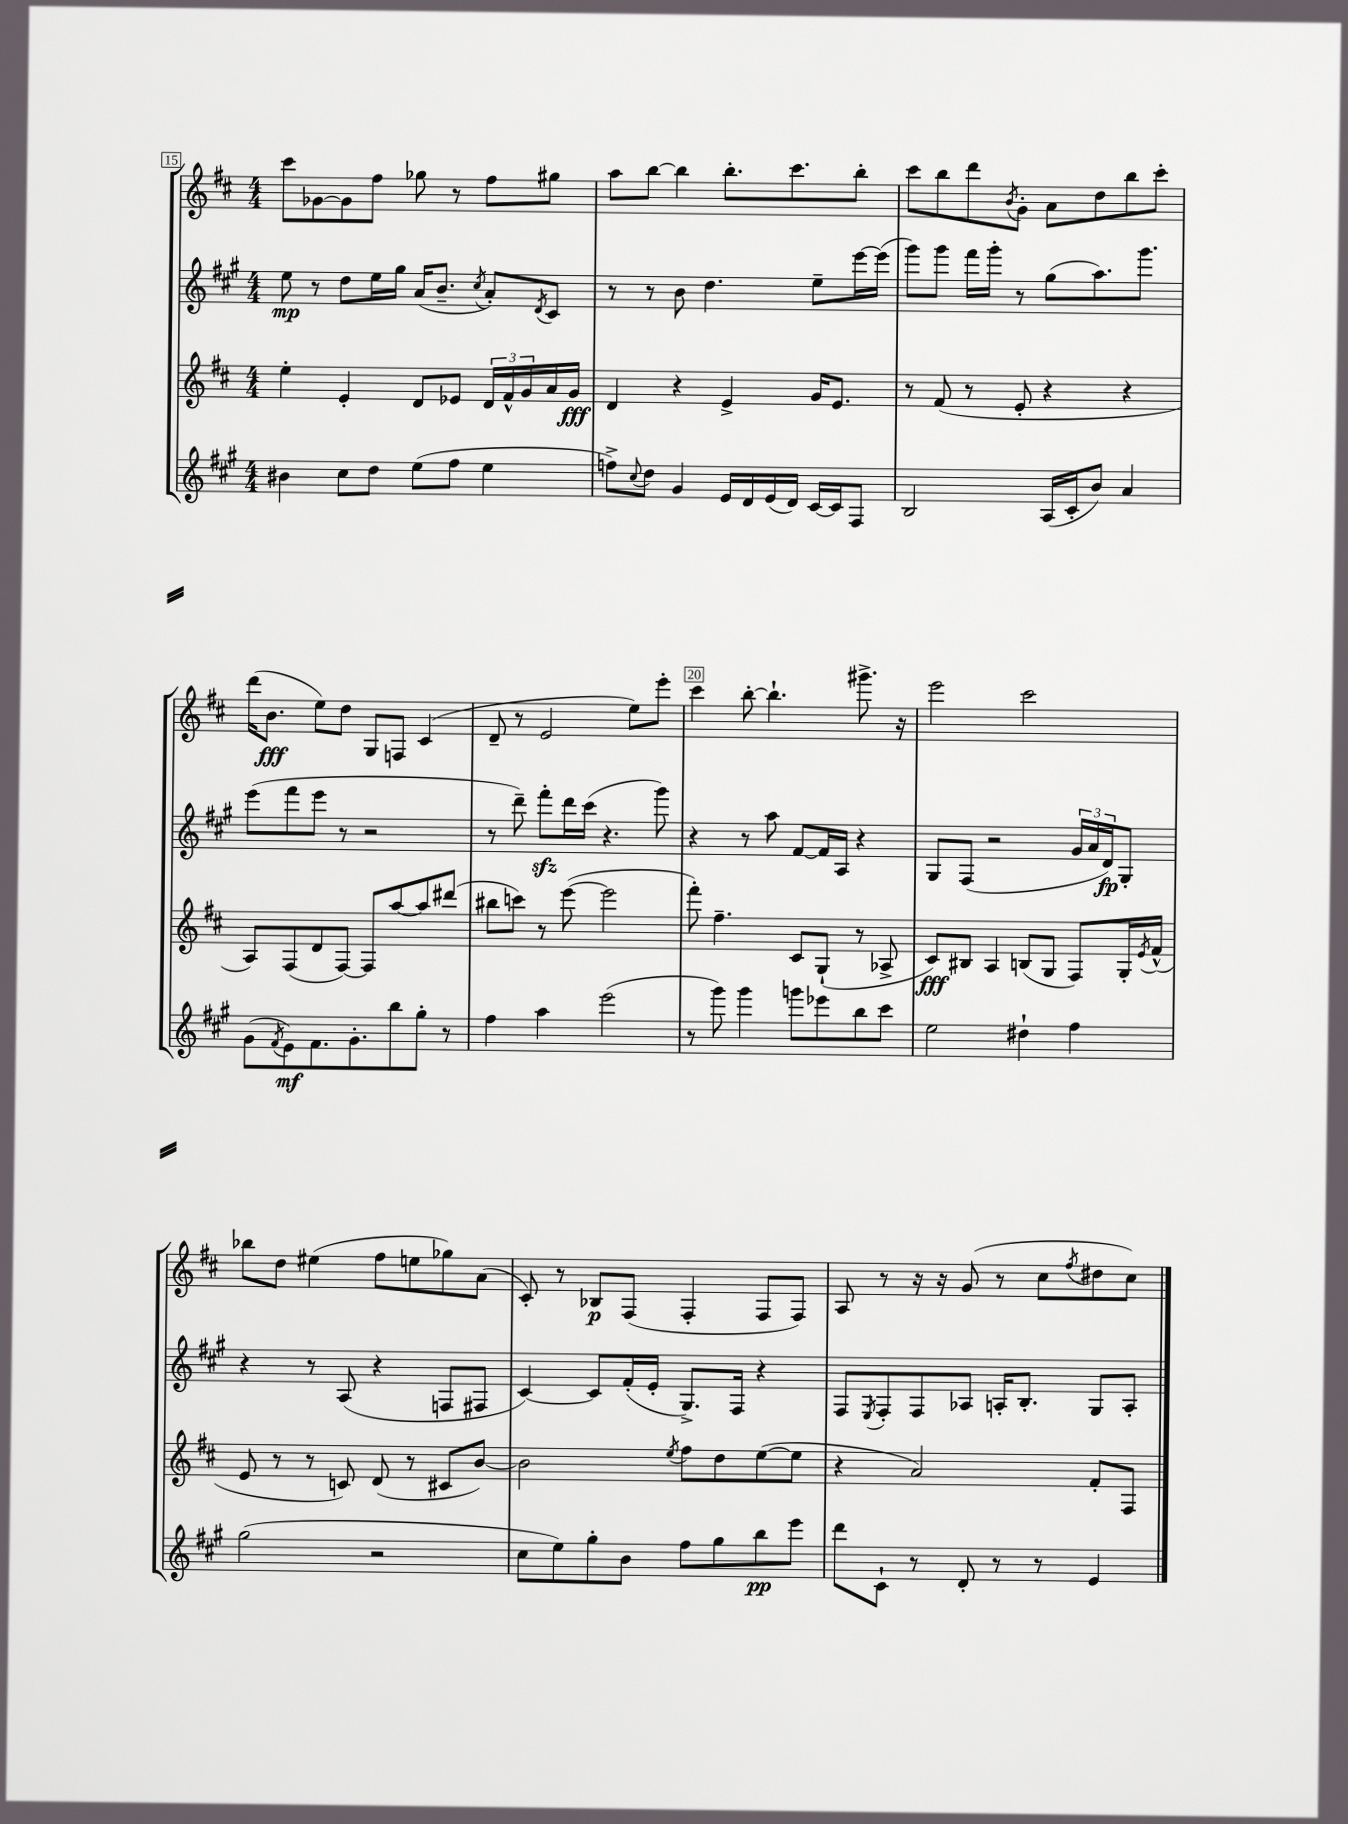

**kern	**kern	**kern	**kern
*staff4	*staff3	*staff2	*staff1
*clefG2	*clefG2	*clefG2	*clefG2
*k[f#c#g#]	*k[f#c#]	*k[f#c#g#]	*k[f#c#]
*M4/4	*M4/4	*M4/4	*M4/4
4b#	4ee'	8ee	8ccc#
.	.	8r	[8g-
8cc#	4e'	8dd	8g-]
8dd	.	16ee	8ff#
.	.	16gg#	.
(8ee	8d	(16a	8gg-
.	.	8.b~	.
8ff#	8e-	.	8r
.	.	8qcc#	.
4ee	24d	8a')	8ff#
.	24f#^^	.	.
.	24g	.	.
.	.	8qd	.
.	16a	8c#	8gg#
.	16g	.	.
=	=	=	=
8ff^)	4d	8r	8aa
8qqcc#	.	.	.
8dd	.	8r	[8bb
4g#	4r	8b	4bb]
.	.	4.dd	.
16e	4e^	.	8.bb'
16d	.	.	.
(16e	.	.	.
16d)	.	.	8.ccc#
[16c#	16g	8ee~	.
16c#]	8.e	.	.
8F#	.	[16eee	8bb'
.	.	(16eee]	.
=	=	=	=
2B	8r	8ggg#)	8ccc#
.	(8f#	8ggg#	8bb
.	8r	16fff#	8ddd
.	.	16ggg#'	.
.	.	.	8qb
.	8e'	8r	8g'
(16A	4r	(8gg#	8a
16c#'	.	.	.
8b)	.	8.aa)	8dd
4a	4r	.	8bb
.	.	8.ggg#	.
.	.	.	8ccc#'
=	=	=	=
(8g#	8A)	(8eee	(16ddd
.	.	.	8.b
8qf#	.	.	.
8e)	(8F#	8fff#	.
8.f#	8d	8eee	8ee)
.	[8F#)	8r	8dd
8.g#'	.	.	.
.	8F#]	2r	8G
8bb	[8aa	.	8F
8gg#'	8aa]	.	(4c#
8r	(8ddd#	.	.
=	=	=	=
4ff#	8bb#	8r	8d~
.	8ccc)	8ddd~)	8r
4aa	8r	8fff#'	2e
.	([8eee	16ddd	.
.	.	(16ccc#	.
(2eee	2eee]	4.r	.
.	.	.	8ee)
.	.	8ggg#)	8eee'
=	=	=	=
8r	8fff#')	4r	4ccc#
8ggg#)	4.ff#~	.	.
4ggg#	.	8r	[8bb'
.	.	8aa	4.bb`]
8ggg	8c#	[8f#	.
8eee-	(8G`	16f#]	.
.	.	16A	.
8bb	8r	4r	8.ggg#^
8ccc#	8A-^	.	.
.	.	.	16r
=	=	=	=
2ee	8c#)	8G#	2eee
.	8B#	(8F#	.
.	4A	2r	.
4dd#`	(8B	.	2ccc#
.	8G	.	.
4ff#	8F#)	24g#	.
.	.	24a	.
.	.	24d)	.
.	16G'	8G#'	.
.	8qe	.	.
.	(16f#^^	.	.
=	=	=	=
(2gg#	8e	4r	8bb-
.	8r	.	8dd
.	8r	8r	(4ee#
.	8c)	(8A	.
2r	(8d	4r	8ff#
.	8r	.	8ee
.	8c#	8F	8gg-)
.	[8b)	8F#	(8a
=	=	=	=
8cc#	2b]	[4c#)	8c#')
8ee)	.	.	8r
8gg#'	.	8c#]	8B-
8b	.	(16f#'	(8F#
.	.	16e'	.
.	8qee	.	.
8ff#	8ff#	8.G#^)	4F#'
8gg#	8dd	.	.
.	.	16F#	.
8bb	([8ee	4r	8F#
8eee	8ee]	.	8F#)
=	=	=	=
8ddd	4r	8F#	8A
.	.	8qE	.
8c#`	.	8F#'	8r
8r	2a)	8F#	16r
.	.	.	16r
8d'	.	8A-	(8g
8r	.	16A'	8r
.	.	8.B'	.
8r	.	.	8cc#
.	.	.	8qff#
4e	8f#'	8G#	8dd#
.	8F#	8A'	8cc#)
==	==	==	==
*-	*-	*-	*-
